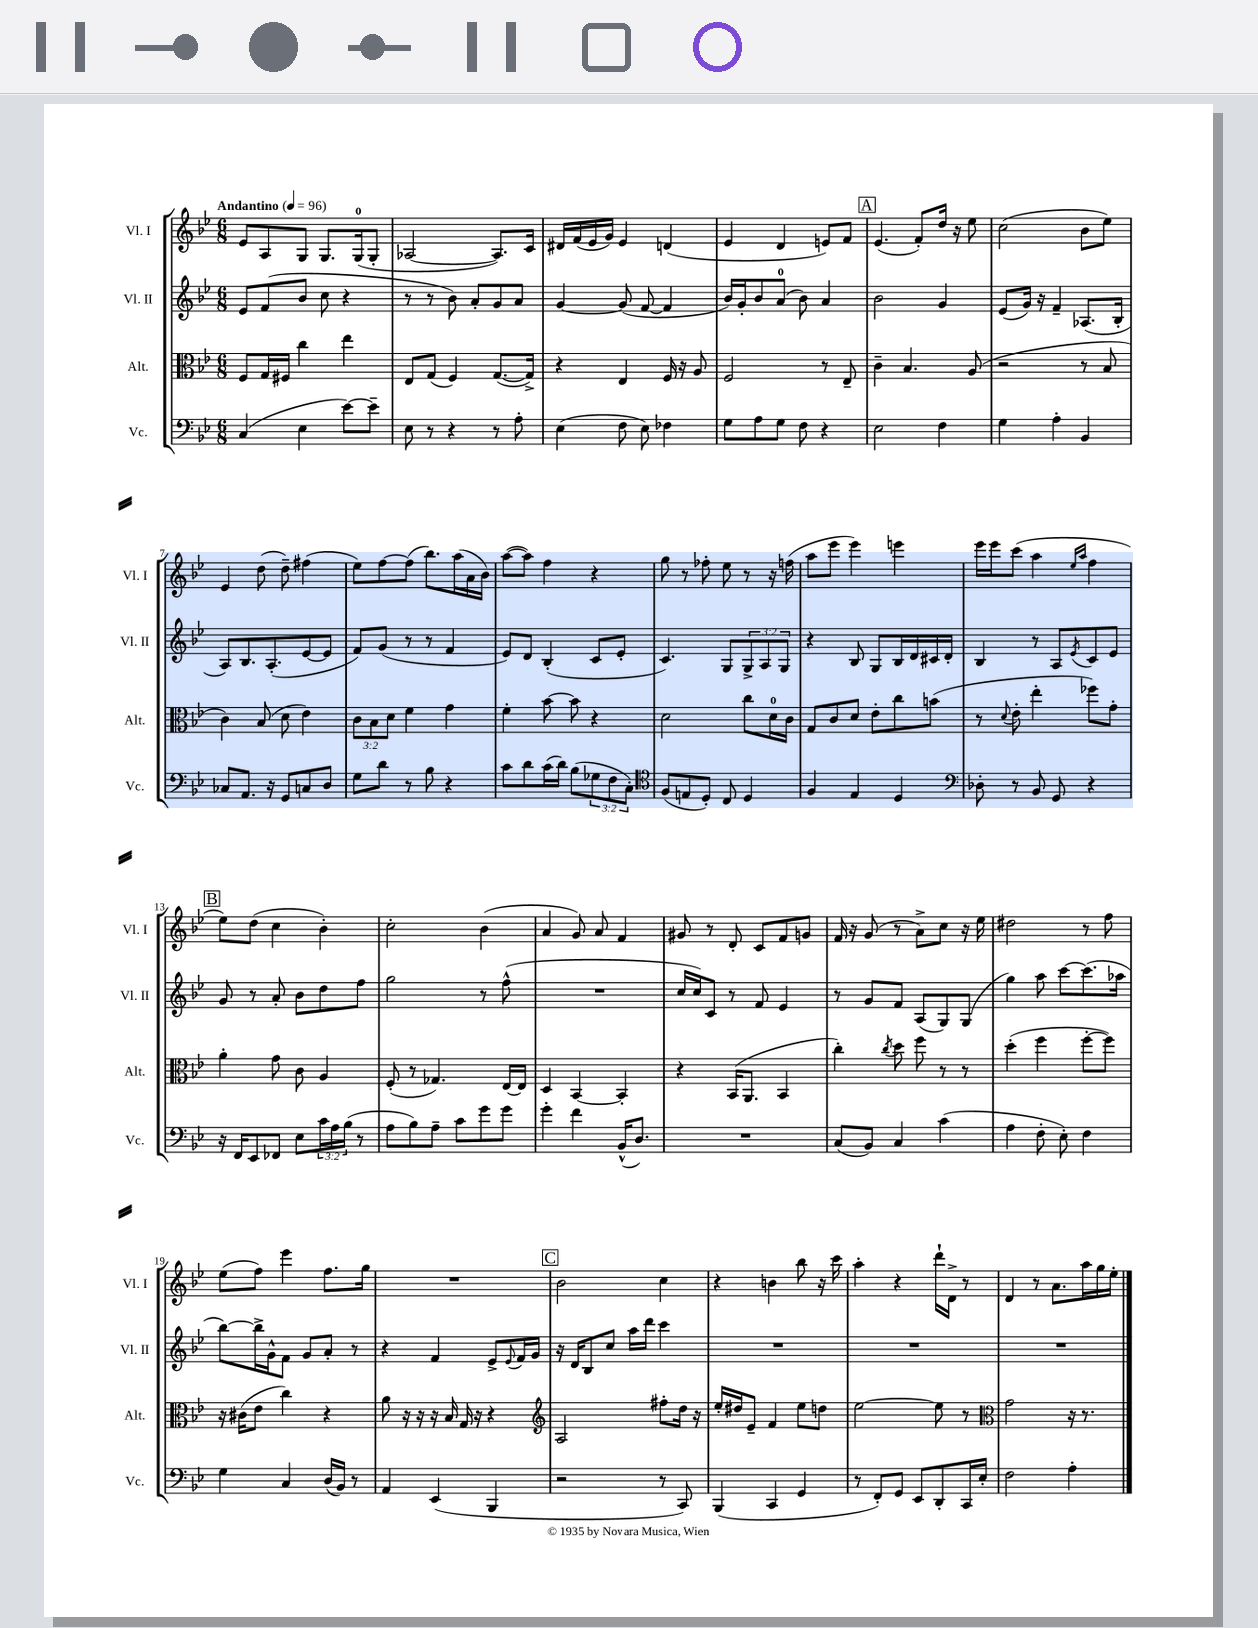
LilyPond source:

<<
\new StaffGroup <<
\new Staff = "s0" \with { instrumentName = "Vl. I" shortInstrumentName = "Vl. I" } {
    \clef treble \key bes \major \numericTimeSignature \time 6/8 \tempo "Andantino" 4 = 96
    ees'8 a8 g8 g8. g16-0( g8-. |
    aes2~ aes8.) c'16 |
    dis'16 f'16( ees'16 g'16) ees'4 d'4( |
    ees'4 d'4 e'8) f'8 |
    \mark \markup { \box "A" } ees'4.( f'8-.) d''16 r16 ees''8 |
    c''2( bes'8 ees''8) |
    ees'4 d''8( d''8--) fis''4( |
    ees''8) f''8~ f''8( bes''8.) a''16( a'16 bes'16) |
    a''8~( a''8) f''4 r4 |
    g''8 r8 fes''8-. ees''8 r8 r16 f''16( |
    a''8 ees'''8 ees'''4) e'''4 |
    ees'''16 ees'''16 c'''8( a''4 \grace { ees''16 a''16 } f''4 |
    \mark \markup { \box "B" } ees''8) d''8( c''4 bes'4-.) |
    c''2-. bes'4( |
    a'4 g'8) a'8 f'4 |
    gis'8 r8 d'8-. c'8 f'8 g'8 |
    f'16 r16 g'8( r8 a'8->) c''8 r16 ees''16 |
    dis''2 r8 f''8 |
    ees''8( f''8) ees'''4 f''8. g''16 |
    R2. |
    \mark \markup { \box "C" } bes'2 c''4 |
    r4 b'4 bes''8 r16 c'''16 |
    a''4-. r4 d'''16-! d'16-> r8 |
    d'4 r8 a'8. a''16 g''16 ees''16-. \bar "|." |
}
\new Staff = "s1" \with { instrumentName = "Vl. II" shortInstrumentName = "Vl. II" } {
    \clef treble \key bes \major \numericTimeSignature \time 6/8 \override Staff.TupletNumber.text = #tuplet-number::calc-fraction-text
    ees'8 f'8( bes'8 c''8 r4 |
    r8 r8 bes'8) a'8-. g'8 a'8 |
    g'4~ g'8( f'8~ f'4 |
    bes'16) g'16-. bes'8 a'8-0( bes'8) a'4 |
    \mark \markup { \box "A" } bes'2 g'4 |
    ees'8( g'16) r16 f'4-- aes8.( bes16-. |
    a8) bes8. a8.-.( ees'8~ ees'8 |
    f'8) g'8( r8 r8 f'4 |
    ees'8) d'8 bes4-.( c'8 ees'8-. |
    c'4.) g8 \tuplet 3/2 { g8-> a8 g8 } |
    r4 bes8 g8 bes16 d'16 cis'16 d'16-. |
    bes4 r8 a8 \acciaccatura { ees'8 } c'8 ees'8 |
    \mark \markup { \box "B" } g'8 r8 a'8-. bes'8 d''8 f''8 |
    g''2 r8 f''8-^( |
    R2. |
    c''16 c''16) c'8 r8 f'8 ees'4 |
    r8 g'8 f'8 a8( g8) g8( |
    g''4) a''8 c'''8~ c'''8.( aes''16 |
    bes''8~) bes''16-> g'16-^ f'8 g'8 a'8-. r8 |
    r4 f'4 ees'8-> \appoggiatura { ees'8 } f'16 g'16 |
    \mark \markup { \box "C" } r16 d'16 bes8 c''8 a''16 d'''16 c'''4 |
    R2. |
    R2. |
    R2. \bar "|." |
}
\new Staff = "s2" \with { instrumentName = "Alt." shortInstrumentName = "Alt." } {
    \clef alto \key bes \major \numericTimeSignature \time 6/8 \override Staff.TupletNumber.text = #tuplet-number::calc-fraction-text
    f8 g16 fis16 c''4 ees''4 |
    ees8 g8( f4) g8.~( g16->) |
    r4 ees4 f16 r16 a8 |
    f2 r8 ees8-- |
    \mark \markup { \box "A" } c'4-- bes4. a8( |
    r2 r8 bes8 |
    c'4) bes8( d'8 ees'4) |
    \tuplet 3/2 { c'8 bes8 d'8 } f'4 g'4 |
    f'4-. bes'8~ bes'8 r4 |
    d'2 c''8 d'16-0 c'16 |
    g8 c'8 d'8 ees'8-. c''8 b'8( |
    r8 \appoggiatura { d'8 } ees'8-. ees''4-. fes''8) g'8-. |
    \mark \markup { \box "B" } a'4-. g'8 c'8 a4 |
    f8-.( r8 ges4.) ees16~ ees16 |
    d4 bes,4~ bes,4-. |
    r4 bes,16( a,8. bes,4 |
    c''4-.) \acciaccatura { c''8 } d''8 f''8 r8 r8 |
    d''4-.( f''4 f''8~-. f''8) |
    r16 cis'16( ees'8 c''4) r4 |
    a'8 r16 r16 r16 bes16 g16 r16 r4 |
    \mark \markup { \box "C" } \clef treble a2 fis''8-. d''16 r16 |
    ees''16-. dis''16 ees'8-- f'4 ees''8 d''8 |
    ees''2~ ees''8 r8 |
    \clef alto g'2 r16 r8. \bar "|." |
}
\new Staff = "s3" \with { instrumentName = "Vc." shortInstrumentName = "Vc." } {
    \clef bass \key bes \major \numericTimeSignature \time 6/8 \override Staff.TupletNumber.text = #tuplet-number::calc-fraction-text
    c4( ees4 ees'8~) ees'8-- |
    ees8 r8 r4 r8 a8-. |
    ees4( f8 ees8) fes4 |
    g8 a8 g8 f8 r4 |
    \mark \markup { \box "A" } ees2 f4 |
    g4 a4-. bes,4 |
    ces8 a,8. r16 g,8 c8 d8 |
    g8 d'8 r8 bes8 r4 |
    c'8 d'8 c'16( d'16) bes8( \tuplet 3/2 { ges8 f8 c8-.) } |
    \clef tenor f8( e8 d8-.) c8 d4 |
    f4 ees4 d4 |
    \clef bass des8-. r8 bes,8 g,8 r4 |
    \mark \markup { \box "B" } r16 f,16 ees,8 fes,8 ees8 \tuplet 3/2 { c'16 a16 bes16( } r8 |
    a8 bes8) a8-- c'8 g'8 g'8 |
    g'4-. f'4 bes,16-^( d8.) |
    R2. |
    c8( bes,8) c4 c'4( |
    a4 f8-. ees8-.) f4 |
    g4 c4 d16( bes,16) r8 |
    a,4 ees,4( bes,,4 |
    \mark \markup { \box "C" } r2 r8 c,8) |
    bes,,4( c,4 g,4 |
    r8 f,8-.) g,8 ees,8 d,8-. c,16 ees16-. |
    f2 a4-. \bar "|." |
}
>>
>>
